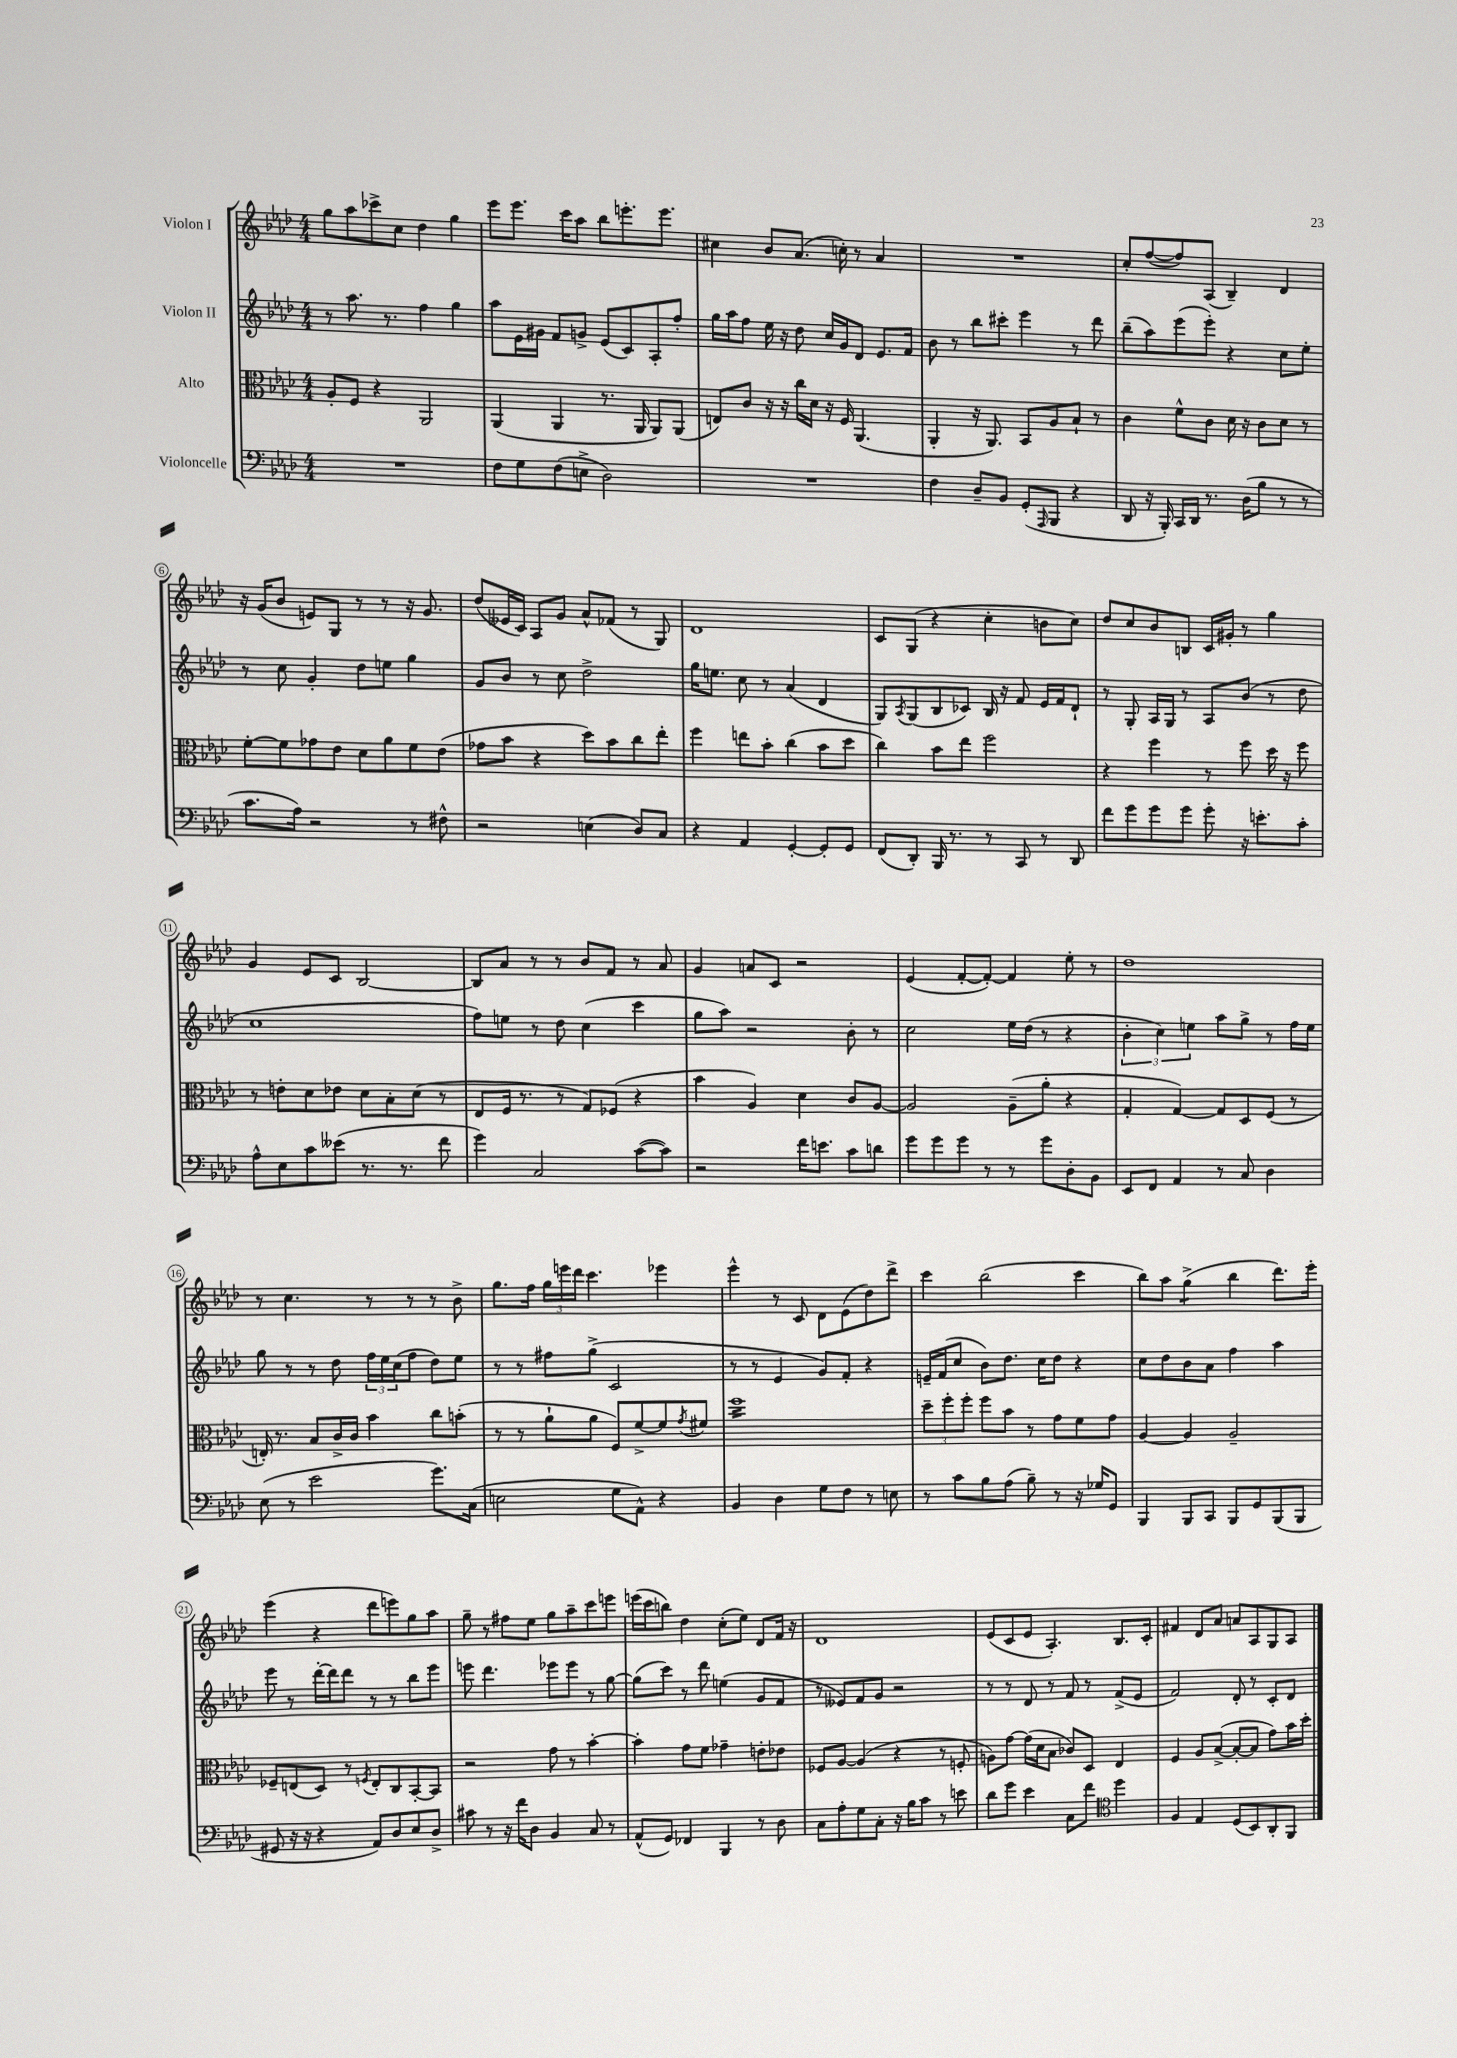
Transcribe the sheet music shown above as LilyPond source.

<<
\new StaffGroup <<
\new Staff = "s0" \with { instrumentName = "Violon I" } {
    \clef treble \key aes \major \numericTimeSignature \time 4/4
    g''8 aes''8 ces'''8-> c''8 des''4 g''4 |
    ees'''8 ees'''8. c'''16 aes''8 bes''8 e'''8.-. e'''8. |
    cis''4 bes'8 aes'8.( c''16-.) r8 aes'4 |
    R1 |
    c''8-. f''8~( f''8) aes8( bes4--) des'4 |
    r16 g'16( bes'8 e'8) g8 r8 r8 r16 g'8. |
    des''8( eeses'16 c'16) aes8 g'8 aes'8-^ fes'8( r8 g8) |
    des'1 |
    c'8 g8( r4 c''4-. b'8 c''8) |
    des''8 c''8 bes'8 b8 c'16 gis'16-. r8 g''4 |
    g'4 ees'8 c'8 bes2~ |
    bes8 aes'8 r8 r8 bes'8 f'8 r8 aes'8 |
    g'4 a'8 c'8 r2 |
    ees'4( f'8~-. f'8~-.) f'4 ees''8-. r8 |
    des''1 |
    r8 c''4. r8 r8 r8 bes'8-> |
    g''8. f''16 \tuplet 3/2 { g''16 e'''16 des'''16 } c'''4. ees'''4 |
    ees'''4-^ r8 c'8 des'8 ees'8( des''8) des'''8-> |
    c'''4 bes''2( c'''4 |
    bes''8) aes''8 g''4:8->( bes''4 des'''8.) ees'''16-. |
    ees'''4( r4 des'''8 e'''8) g''8 aes''8 |
    g''8-- r8 fis''8 ees''8 g''8 aes''8-- c'''8 e'''8 |
    e'''16( c'''16 b''8) des''4 c''8-.( ees''8) des'8 f'16 r16 |
    des'1 |
    ees'8( c'8 ees'8 aes4.-.) bes8. c'16-. |
    fis'4 des'8 aes'8 a'8 aes8 g8 aes8 \bar "|." |
}
\new Staff = "s1" \with { instrumentName = "Violon II" } {
    \clef treble \key aes \major \numericTimeSignature \time 4/4
    r8 aes''8. r8. f''4 g''4 |
    aes''8 ees'16 gis'16 f'8 g'8-> ees'8( c'8) aes8-. f''8-. |
    g''16 aes''16 f''8 ees''16 r16 des''8 c''16 g'16 des'8 ees'8. f'16 |
    bes'8 r8 bes''8 cis'''8-. ees'''4 r8 des'''8 |
    bes''8--( aes''8) ees'''8( ees'''8-.) r4 c''8 ees''8-. |
    r8 c''8 g'4-. des''8 e''8 g''4 |
    g'8 bes'8 r8 c''8 des''2-> |
    g''16 e''8. c''8 r8 aes'4( des'4 |
    g8) \acciaccatura { aes8 } g8( bes8 ces'8) bes16 r16 f'8 ees'16 f'16 des'8-! |
    r8 g8-. aes16 g16 r8 aes8 bes'8( r8 des''8 |
    c''1 |
    f''8) e''8 r8 des''8 c''4( c'''4 |
    g''8 aes''8) r2 bes'8-. r8 |
    c''2 ees''16 des''16( r8 r4 |
    \tuplet 3/2 { bes'4-. c''4) e''4 } aes''8 g''8-> r8 f''16 e''16 |
    g''8 r8 r8 des''8 \tuplet 3/2 { f''16 ees''16 c''16( } f''8 des''8) ees''8 |
    r8 r8 fis''8 g''8->( c'2 |
    r8 r8 ees'4 g'8) f'8-. r4 |
    e'16-- f'16( c''8 bes'8) des''8. c''16 des''8 r4 |
    c''8 des''8 bes'8 aes'8 f''4 aes''4 |
    ees'''8 r8 des'''16~-. des'''16 des'''8 r8 r8 bes''8 ees'''8 |
    e'''8 des'''4. ees'''8 ees'''8 r8 g''8~ |
    g''8( c'''8) r8 des'''8 e''4( g'8 f'8 |
    r8 eeses'8) f'8 g'8 r2 |
    r8 r8 des'8 r8 f'8 r8 f'8->( ees'8 |
    f'2) des'8-. r8 c'8-. des'8 \bar "|." |
}
\new Staff = "s2" \with { instrumentName = "Alto" } {
    \clef alto \key aes \major \numericTimeSignature \time 4/4
    aes8-. f8 r4 aes,2 |
    aes,4( aes,4 r8. aes,16 aes,8) aes,8( |
    e8) c'8 r16 r16 c''16 des'16 r16 f16 aes,4.( |
    aes,4-. r16 aes,8.) bes,8 aes8 bes8-! r8 |
    c'4 f'8-^ c'8 des'16 r16 c'8 des'8 r8 |
    f'8~-. f'8 ges'8 ees'8 des'8 aes'8 f'8 ees'8( |
    ges'8 bes'8 r4 des''8) bes'8 c''8 ees''8-. |
    f''4 e''8 bes'8-. c''4( bes'8 des''8 |
    c''4) bes'8 ees''8 f''2 |
    r4 f''4 r8 f''8 des''16 r16 f''8 |
    r8 e'8-. des'8 ees'8 des'8 bes8-. des'8( r8 |
    ees8 f16 r8. r8 g8) fes8( r4 |
    bes'4 aes4) des'4 c'8 aes8~ |
    aes2 aes8--( aes'8-. r4 |
    g4-. g4~) g8 des8 f8( r8 |
    e16-.) r8. bes8 c'16-> c'16 bes'4 c''8 b'8-.( |
    r8 r8 aes'8-! aes'8 f8) f'8~-> f'8 \acciaccatura { g'8 } fis'8 |
    f''1:16 |
    \tuplet 3/2 { des''8-- f''8-. f''8-. } f''8 bes'8 r8 g'8 f'8 g'8 |
    aes4~ aes4 aes2-- |
    fes8-- e8( des8) r8 \acciaccatura { f8 } e8-. c8 bes,8~-. bes,8 |
    r2 g'8 r8 bes'4~-. |
    bes'4-. g'8 f'8 ges'4-- e'8-. ees'8 |
    fes8 aes8~ aes4( r4 r8 f8-. |
    a8) g'8~ g'16( des'16 bes8 ces'8) des8 ees4 |
    f4 aes8 bes8~->( bes8~-. bes8 g'8) bes'16 des''16-. \bar "|." |
}
\new Staff = "s3" \with { instrumentName = "Violoncelle" } {
    \clef bass \key aes \major \numericTimeSignature \time 4/4
    R1 |
    f8 g8 f8( e8-> des2) |
    R1 |
    f4 des8-- bes,8 g,8-.( \grace { aes,,16 } bes,,8 r4 |
    des,8 r16 bes,,16-.) c,16 des,16 r8. des16( bes8 r8 r8 |
    c'8. aes16) r2 r8 fis8-^ |
    r2 e4( des8) c8 |
    r4 aes,4 g,4~-. g,8-. g,8 |
    f,8( des,8-.) bes,,16 r8. r8 c,8 r8 des,8 |
    f'8 g'8 g'8 g'8 g'8-. r16 e'8.-. c'8-. |
    aes8-^ ees8 c'8 eeses'8( r8. r8. f'8 |
    g'4) c2 c'8~( c'8) |
    r2 f'16 e'8. c'8 d'8 |
    g'8 g'8 g'8 r8 r8 g'8 des8-. bes,8 |
    ees,8 f,8 aes,4 r8 c8 des4 |
    ees8( r8 ees'2 g'8.) c16( |
    e2 g8 aes,8-^) r4 |
    bes,4 des4 g8 f8 r8 e8 |
    r8 c'8 bes8 aes8( bes8--) r8 r16 ges16 g,8 |
    bes,,4 bes,,8 c,8 bes,,8 g,8 bes,,8( bes,,8 |
    gis,8 r16 r16 r4 aes,8) des8 ees8 des8-> |
    cis'8 r8 r16 f'16 des8 bes,4 c8 r8 |
    aes,8-^( g,8) fes,4 bes,,4 r8 des8 |
    c8 aes8-. g8 c8-. r16 bes16 c'8 r8 e'8 |
    des'8 g'8 ees'4 c8 f'8 \clef tenor des''4 |
    f4 ees4 des8( bes,8) aes,8-. f,8 \bar "|." |
}
>>
>>
\layout { \context { \Score \override BarNumber.stencil = #(make-stencil-circler 0.1 0.3 ly:text-interface::print) } }
